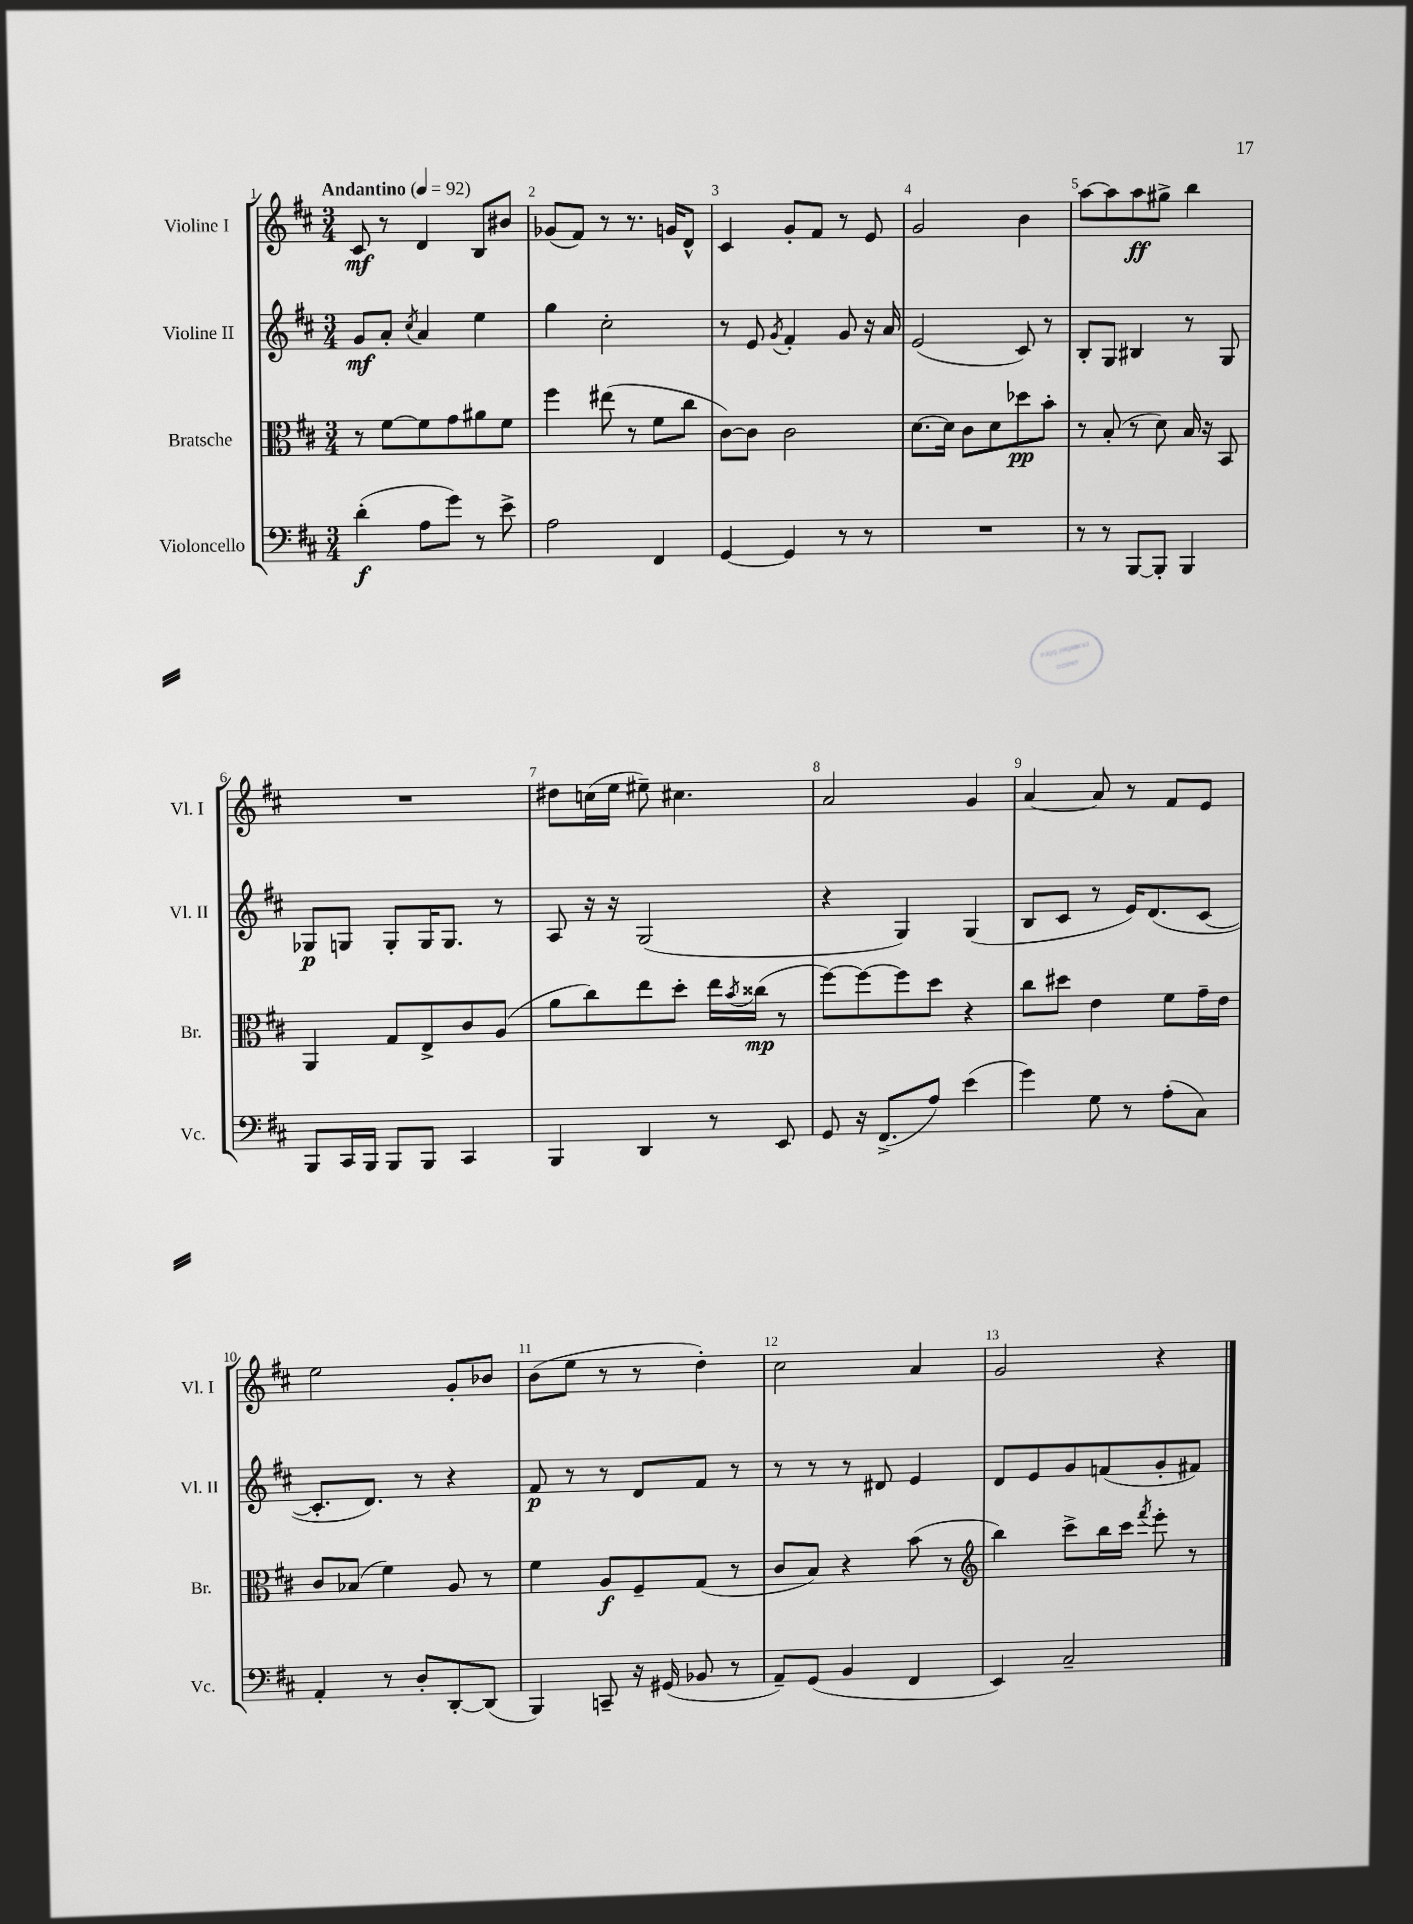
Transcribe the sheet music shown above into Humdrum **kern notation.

**kern	**dynam	**kern	**dynam	**kern	**dynam	**kern	**dynam
*part4	*part4	*part3	*part3	*part2	*part2	*part1	*part1
*staff4	*staff4	*staff3	*staff3	*staff2	*staff2	*staff1	*staff1
*I"Violoncello	*	*I"Bratsche	*	*I"Violine II	*	*I"Violine I	*
*I'Vc.	*	*I'Br.	*	*I'Vl. II	*	*I'Vl. I	*
*clefF4	*	*clefC3	*	*clefG2	*	*clefG2	*
*k[f#c#]	*	*k[f#c#]	*	*k[f#c#]	*	*k[f#c#]	*
*M3/4	*	*M3/4	*	*M3/4	*	*M3/4	*
*MM92	*	*MM92	*	*MM92	*	*MM92	*
=1	=1	=1	=1	=1	=1	=1	=1
!	!	!	!	!	!	!LO:TX:a:B:t=Andantino	!
(4d'\	f	8r	.	8g/L	mf	8c#/	mf
.	.	[8f#\L	.	8a'/J	.	8r	.
.	.	.	.	8qcc#/	.	.	.
8A\L	.	8f#\]	.	4a/	.	4d/	.
8g\J)	.	8g\	.	.	.	.	.
8r	.	8a#X\	.	4ee\	.	8B/L	.
8e^\	.	8f#\J	.	.	.	8b#X/J	.
=2	=2	=2	=2	=2	=2	=2	=2
2A\	.	4ff#\	.	4gg\	.	(8g-X/L	.
.	.	.	.	.	.	8f#/J)	.
.	.	(8ee#X\	.	2cc#'\	.	8r	.
.	.	8r	.	.	.	8.r	.
4FF#/	.	8f#\L	.	.	.	.	.
.	.	.	.	.	.	16gn/KL	.
.	.	8cc#\J	.	.	.	8d^^/J	.
=3	=3	=3	=3	=3	=3	=3	=3
[4GG/	.	[8c#\L)	.	8r	.	4c#/	.
.	.	8c#\J]	.	8e/	.	.	.
.	.	.	.	8qg/	.	.	.
4GG/]	.	2c#\	.	4f#'/	.	8g'/L	.
.	.	.	.	.	.	8f#/J	.
8r	.	.	.	8g/	.	8r	.
8r	.	.	.	16r	.	8e/	.
.	.	.	.	16a/	.	.	.
=4	=4	=4	=4	=4	=4	=4	=4
2.r	.	[8.d\L	.	(2e/	.	2g/	.
.	.	16d\Jk]	.	.	.	.	.
.	.	8c#\L	.	.	.	.	.
.	.	8d\	.	.	.	.	.
.	.	8dd-X\	pp	8c#/)	.	4b\	.
.	.	8b'\J	.	8r	.	.	.
=5	=5	=5	=5	=5	=5	=5	=5
8r	.	8r	.	8B'/L	.	[8aa\L	.
8r	.	(8B'/	.	8G/J	.	8aa\]	.
[8BBB/L	.	8r	.	4B#X/	.	8aa\	ff
8BBB'/J]	.	8d\)	.	.	.	8gg#X^\J	.
4BBB/	.	16B/	.	8r	.	4bb\	.
.	.	16r	.	.	.	.	.
.	.	8BB/	.	8G/	.	.	.
!!LO:LB:g=z
=6	=6	=6	=6	=6	=6	=6	=6
8BBB/L	.	4AA/	.	8G-X/L	p	2.r	.
16CC#/L	.	.	.	8Gn/J	.	.	.
16BBB/JJ	.	.	.	.	.	.	.
8BBB/L	.	8G/L	.	8G'/L	.	.	.
8BBB/J	.	8E^/	.	16G/K	.	.	.
.	.	.	.	8.G/J	.	.	.
4CC#/	.	8c#/	.	.	.	.	.
.	.	(8A/J	.	8r	.	.	.
=7	=7	=7	=7	=7	=7	=7	=7
4BBB/	.	8a\L	.	8A/	.	8dd#X\L	.
.	.	8cc#\)	.	16r	.	(16ccn\L	.
.	.	.	.	16r	.	16ee\JJ	.
4DD/	.	8ee\	.	(2G/	.	8ee#X~\)	.
.	.	8dd'\J	.	.	.	4.cc#X\	.
8r	.	16ee\LL	.	.	.	.	.
.	.	8qb/	.	.	.	.	.
.	.	(16cc##X\JJ	mp	.	.	.	.
8EE/	.	8r	.	.	.	.	.
=8	=8	=8	=8	=8	=8	=8	=8
8GG/	.	[8ff#\L)	.	4r	.	2a/	.
16r	.	8ff#\_	.	.	.	.	.
(8.FF#^/L	.	.	.	.	.	.	.
.	.	8ff#\]	.	4G/)	.	.	.
8A/J)	.	8dd\J	.	.	.	.	.
(4e\	.	4r	.	(4G/	.	4g/	.
=9	=9	=9	=9	=9	=9	=9	=9
4g\)	.	8cc#\L	.	8B/L	.	[4a/	.
.	.	8dd#X\J	.	8c#/J	.	.	.
8G\	.	4e\	.	8r	.	8a/]	.
8r	.	.	.	16e/KL)	.	8r	.
.	.	.	.	(8.d/	.	.	.
(8A'\L	.	8f#\L	.	.	.	8f#/L	.
8C#\J)	.	16g~\L	.	[8c#/J	.	8e/J	.
.	.	16e\JJ	.	.	.	.	.
!!LO:LB:g=z
=10	=10	=10	=10	=10	=10	=10	=10
4AA'/	.	8c#/L	.	8.c#'/L]	.	2ee\	.
.	.	(8B-X/J	.	.	.	.	.
.	.	.	.	8.d/J)	.	.	.
8r	.	4f#\)	.	.	.	.	.
8D'/L	.	.	.	8r	.	.	.
[8DD'/	.	8A/	.	4r	.	8g'/L	.
(8DD/J]	.	8r	.	.	.	8b-X/J	.
=11	=11	=11	=11	=11	=11	=11	=11
4BBB/)	.	4f#\	.	8f#/	p	(8b\L	.
.	.	.	.	8r	.	8ee\J	.
8CCn~/	.	8A/L	f	8r	.	8r	.
16r	.	8F#~/	.	8d/L	.	8r	.
(16GG#X/	.	.	.	.	.	.	.
8BB-X/	.	(8G/J	.	8f#/J	.	4dd'\)	.
8r	.	8r	.	8r	.	.	.
=12	=12	=12	=12	=12	=12	=12	=12
8AA~/L)	.	8c#/L	.	8r	.	2cc#\	.
(8GG/J	.	8B/J)	.	8r	.	.	.
4BB/	.	4r	.	8r	.	.	.
.	.	.	.	8d#X/	.	.	.
4FF#/	.	(8b\	.	4e/	.	4a/	.
.	.	8r	.	.	.	.	.
=13	=13	=13	=13	=13	=13	=13	=13
*	*	*clefG2	*	*	*	*	*
4EE/)	.	4bb\)	.	8d/L	.	2g/	.
.	.	.	.	8e/	.	.	.
2C#~/	.	8ccc#^\L	.	8g/	.	.	.
.	.	16bb\L	.	(8fn/	.	.	.
.	.	16ccc#\JJ	.	.	.	.	.
.	.	8qfff#/	.	.	.	.	.
.	.	8eee'\	.	8g'/	.	4r	.
.	.	8r	.	8f#X/J)	.	.	.
==	==	==	==	==	==	==	==
*-	*-	*-	*-	*-	*-	*-	*-
